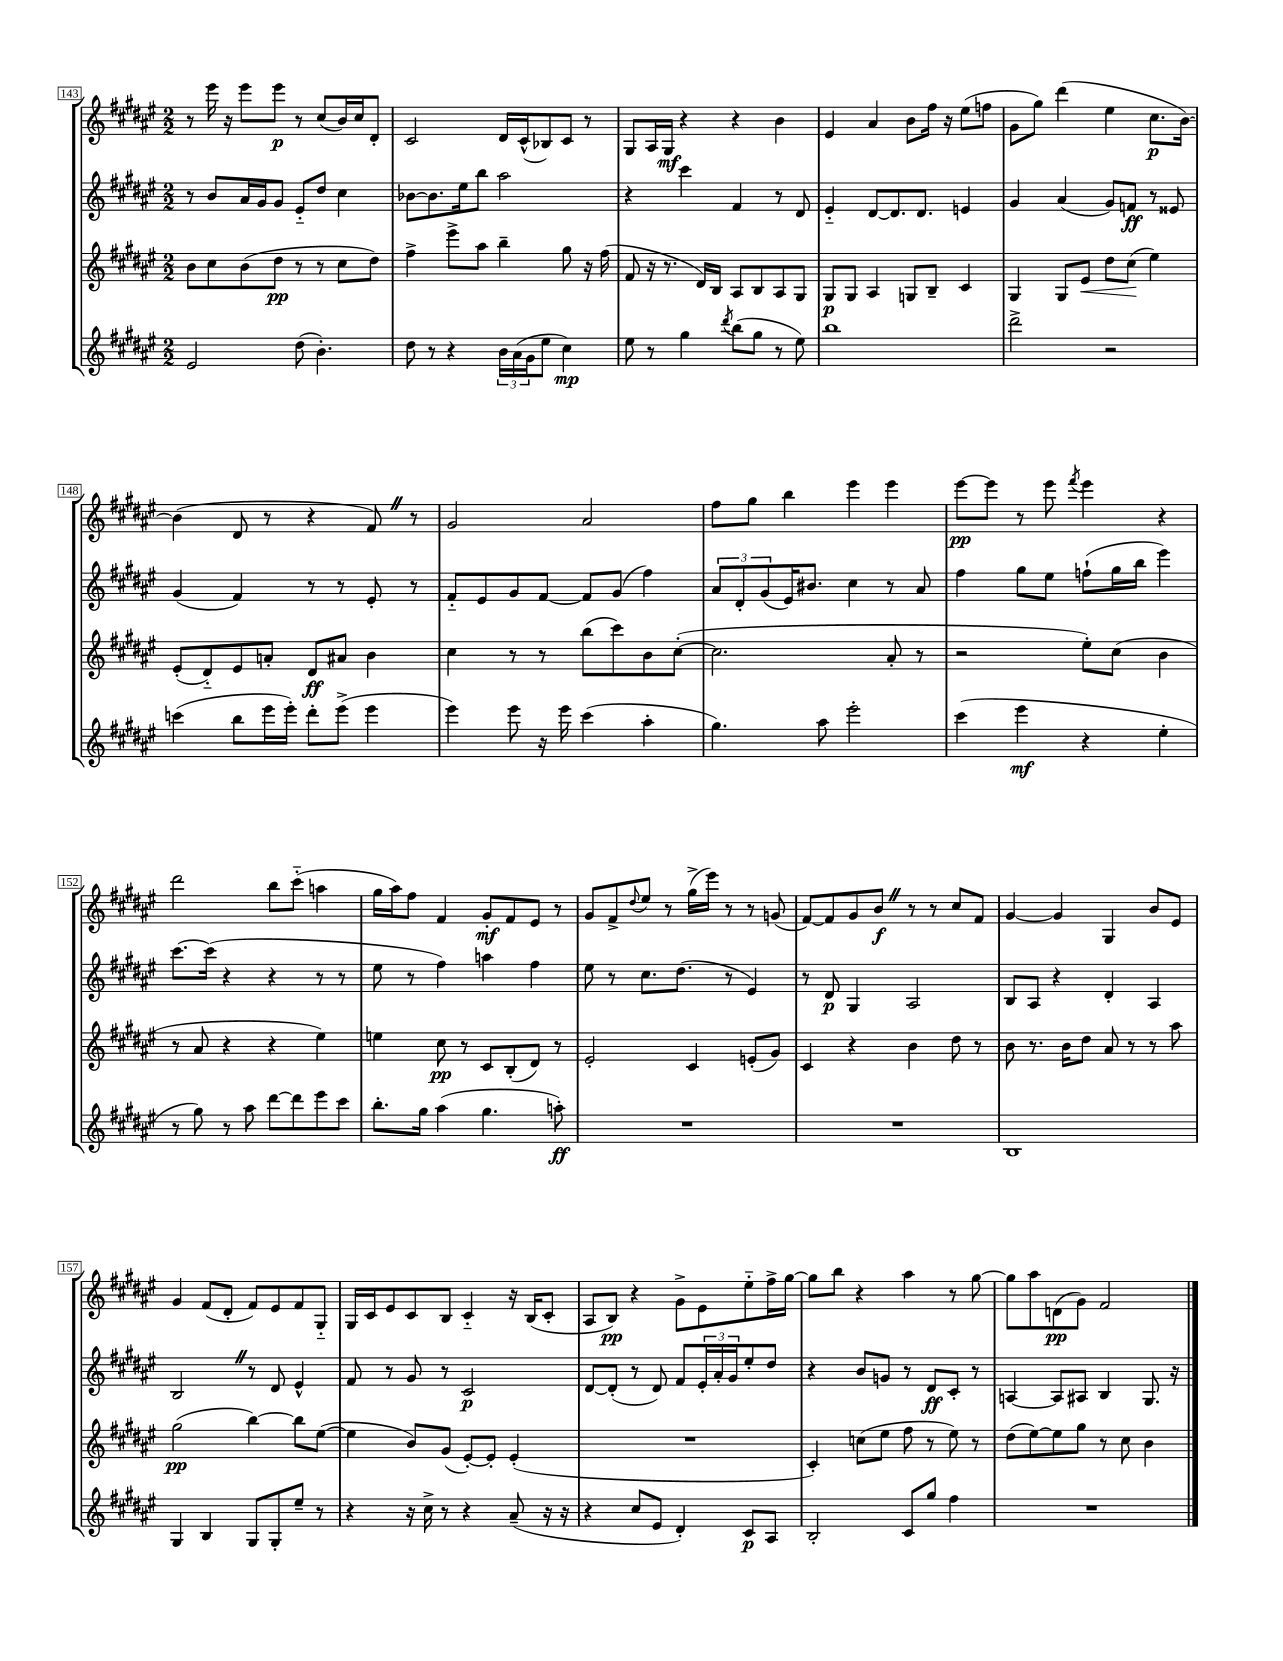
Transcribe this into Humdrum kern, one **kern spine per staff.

**kern	**kern	**kern	**kern
*staff4	*staff3	*staff2	*staff1
*clefG2	*clefG2	*clefG2	*clefG2
*k[f#c#g#d#a#e#]	*k[f#c#g#d#a#e#]	*k[f#c#g#d#a#e#]	*k[f#c#g#d#a#e#]
*M2/2	*M2/2	*M2/2	*M2/2
2e#/	8b\L	8r	8r
.	8cc#\	8b/L	16eee#\
.	.	.	16r
.	(8b\	16a#/L	8eee#\L
.	.	16g#/J	.
.	8dd#\J	8g#/J	8eee#\J
(8dd#\	8r	8e#'~/L	8r
4.b'\)	8r	8dd#/J	(8cc#/L
.	8cc#\L	4cc#\	16b/L)
.	.	.	16cc#/J
.	8dd#\J)	.	8d#'/J
=	=	=	=
8dd#\	4ff#^\	[8b-\L	2c#/
8r	.	8.b-\]	.
4r	8eee#^\L	.	.
.	.	16ee#\k	.
.	8aa#\J	8bb\J	.
24b\LL	4bb~\	2aa#\	16d#/LL
(24a#\	.	.	.
.	.	.	(16c#^^/J
24g#\J	.	.	.
8ee#\J	.	.	8B-/)
4cc#\)	8gg#\	.	8c#/J
.	16r	.	8r
.	(16ff#\	.	.
=	=	=	=
8ee#\	8f#/	4r	8G#/L
8r	16r	.	16A#/L
.	8.r	.	16G#/JJ
4gg#\	.	4ccc#\	4r
.	16d#/LL)	.	.
.	16B/JJ	.	.
8qddd#/	.	.	.
(8bb\L	8A#/L	4f#/	4r
8gg#\J	8B/	.	.
8r	8A#/	8r	4b\
8ee#\)	8G#/J	8d#/	.
=	=	=	=
1bb	8G#/L	4e#'~/	4e#/
.	8G#/J	.	.
.	4A#/	[8d#/L	4a#/
.	.	8.d#/]	.
.	8G/L	.	8b\L
.	.	8.d#/J	.
.	8B~/J	.	16ff#\Jk
.	.	.	16r
.	4c#/	4e/	(8ee#\L
.	.	.	8ff\J
=	=	=	=
2ddd#^\	4G#/	4g#/	8g#\L
.	.	.	8gg#\J)
.	8G#/L	(4a#/	(4ddd#\
.	8e#/J	.	.
2r	8dd#\L	8g#/L)	4ee#\
.	(8cc#\J	8f/J	.
.	4ee#\)	8r	8.cc#\L
.	.	8e##/	.
.	.	.	[16b\Jk)
=	=	=	=
(4ccc\	(8e#'/L	(4g#/	(4b\]
.	8d#'~/)	.	.
8bb\L	8e#/	4f#/)	8d#/
16eee#\L	8a'/J	.	8r
16eee#'\JJ)	.	.	.
8ddd#'\L	8d#/L	8r	4r
(8eee#^\J	8a#/J	8r	.
4eee#\	4b\	8e#'/	8f#/)
.	.	8r	8r
=	=	=	=
4eee#\)	4cc#\	8f#'~/L	2g#/
.	.	8e#/	.
8eee#\	8r	8g#/	.
16r	8r	[8f#/J	.
16eee#\	.	.	.
(4ccc#\	(8bb\L	8f#/]L	2a#/
.	8ccc#\)	(8g#/J	.
4aa#'\	8b\	4ff#\)	.
.	([8cc#'\J	.	.
=	=	=	=
4.gg#\)	2.cc#\]	12a#/L	8ff#\L
.	.	12d#'/	.
.	.	.	8gg#\J
.	.	(12g#/	.
.	.	16e#/K)	4bb\
.	.	8.b#/J	.
8aa#\	.	.	.
2eee#'\	.	4cc#\	4eee#\
.	8a#'/	8r	4eee#\
.	8r	8a#/	.
=	=	=	=
(4ccc#\	2r	4ff#\	[8eee#\L
.	.	.	8eee#\]J
4eee#\	.	8gg#\L	8r
.	.	8ee#\J	8eee#\
.	.	.	8qfff#/
4r	8ee#'\L)	(8ff`\L	4eee#\
.	(8cc#\J	16gg#\L	.
.	.	16bb\JJ	.
4ee#'\	4b\	4eee#\)	4r
=	=	=	=
8r	8r	[8.ccc#\L	2ddd#\
8gg#\)	8a#/	.	.
.	.	(16ccc#\]Jk	.
8r	4r	4r	.
8aa#\	.	.	.
[8ddd#\L	4r	4r	8bb\L
8ddd#\]	.	.	(8ccc#'~\J
8eee#\	4ee#\)	8r	4aa\
8ccc#\J	.	8r	.
=	=	=	=
8.bb'\L	4ee\	8ee#\	16gg#\LL
.	.	.	16aa#\J)
.	.	8r	8ff#\J
16gg#\Jk	.	.	.
(4aa#\	8cc#\	4ff#\)	4f#/
.	8r	.	.
4.gg#\	8c#/L	4aa\	8g#'/L
.	(8B'/	.	8f#/
.	8d#/J)	4ff#\	8e#/J
8aa'\)	8r	.	8r
=	=	=	=
1r	2e#'/	8ee#\	8g#/L
.	.	8r	8f#^/
.	.	.	8qqdd#/
.	.	8.cc#\L	8ee#/J
.	.	.	8r
.	.	(8.dd#\J	.
.	4c#/	.	(16gg#^\LL
.	.	.	16eee#\JJ)
.	.	8r	8r
.	(8e'/L	4e#/)	8r
.	8g#/J)	.	(8g/
=	=	=	=
1r	4c#/	8r	[8f#/L)
.	.	8d#/	8f#/]
.	4r	4G#/	8g#/
.	.	.	8b/J
.	4b\	2A#/	8r
.	.	.	8r
.	8dd#\	.	8cc#/L
.	8r	.	8f#/J
=	=	=	=
1B	8b\	8B/L	[4g#/
.	8.r	8A#/J	.
.	.	4r	4g#/]
.	16b\LK	.	.
.	8dd#\J	.	.
.	8a#/	4d#'/	4G#/
.	8r	.	.
.	8r	4A#/	8b/L
.	8aa#\	.	8e#/J
=	=	=	=
4G#/	(2gg#\	2B/	4g#/
4B/	.	.	(8f#/L
.	.	.	8d#'/J
8G#/L	[4bb\)	8r	8f#/L)
8G#'/	.	8d#/	8e#/
8ee#~/J	8bb\]L	4e#^^/	8f#/
8r	([8ee#\J	.	8G#'~/J
=	=	=	=
4r	4ee#\]	8f#/	16G#/LL
.	.	.	16c#/J
.	.	8r	8e#/
16r	8b/L)	8g#/	8c#/
16cc#^\	.	.	.
8r	(8g#/J	8r	8B/J
4r	[8e#'/L)	2c#/	4c#'~/
.	8e#'/]J	.	.
(8a#~/	(4e#'/	.	16r
.	.	.	(16B/LK
16r	.	.	8c#'/J
16r	.	.	.
=	=	=	=
4r	1r	[8d#/L	8A#/L
.	.	(8d#'/]J	8B/J)
8cc#/L	.	8r	4r
8e#/J	.	8d#/)	.
4d#'/)	.	8f#/L	8g#^\L
.	.	24e#'/L	8e#\
.	.	24a#'/	.
.	.	24g#/J	.
8c#/L	.	8ee#'/	8ee#'~\
8A#/J	.	8dd#/J	16ff#^\L
.	.	.	[16gg#\JJ
=	=	=	=
2B'/	4c#'/)	4r	8gg#\]L
.	.	.	8bb\J
.	(8cc\L	8b/L	4r
.	8ee#\J	8g/J	.
8c#/L	8ff#\	8r	4aa#\
8gg#/J	8r	8d#/L	.
4ff#\	8ee#\)	8c#'/J	8r
.	8r	8r	[8gg#\
=	=	=	=
1r	(8dd#\L	[4A/	8gg#\]L
.	[8ee#\)	.	8aa#\
.	8ee#\]	8A/]L	(8d\
.	8gg#\J	8A#/J	8g#\J)
.	8r	4B/	2f#/
.	8cc#\	.	.
.	4b\	8.G#/	.
.	.	16r	.
==	==	==	==
*-	*-	*-	*-
